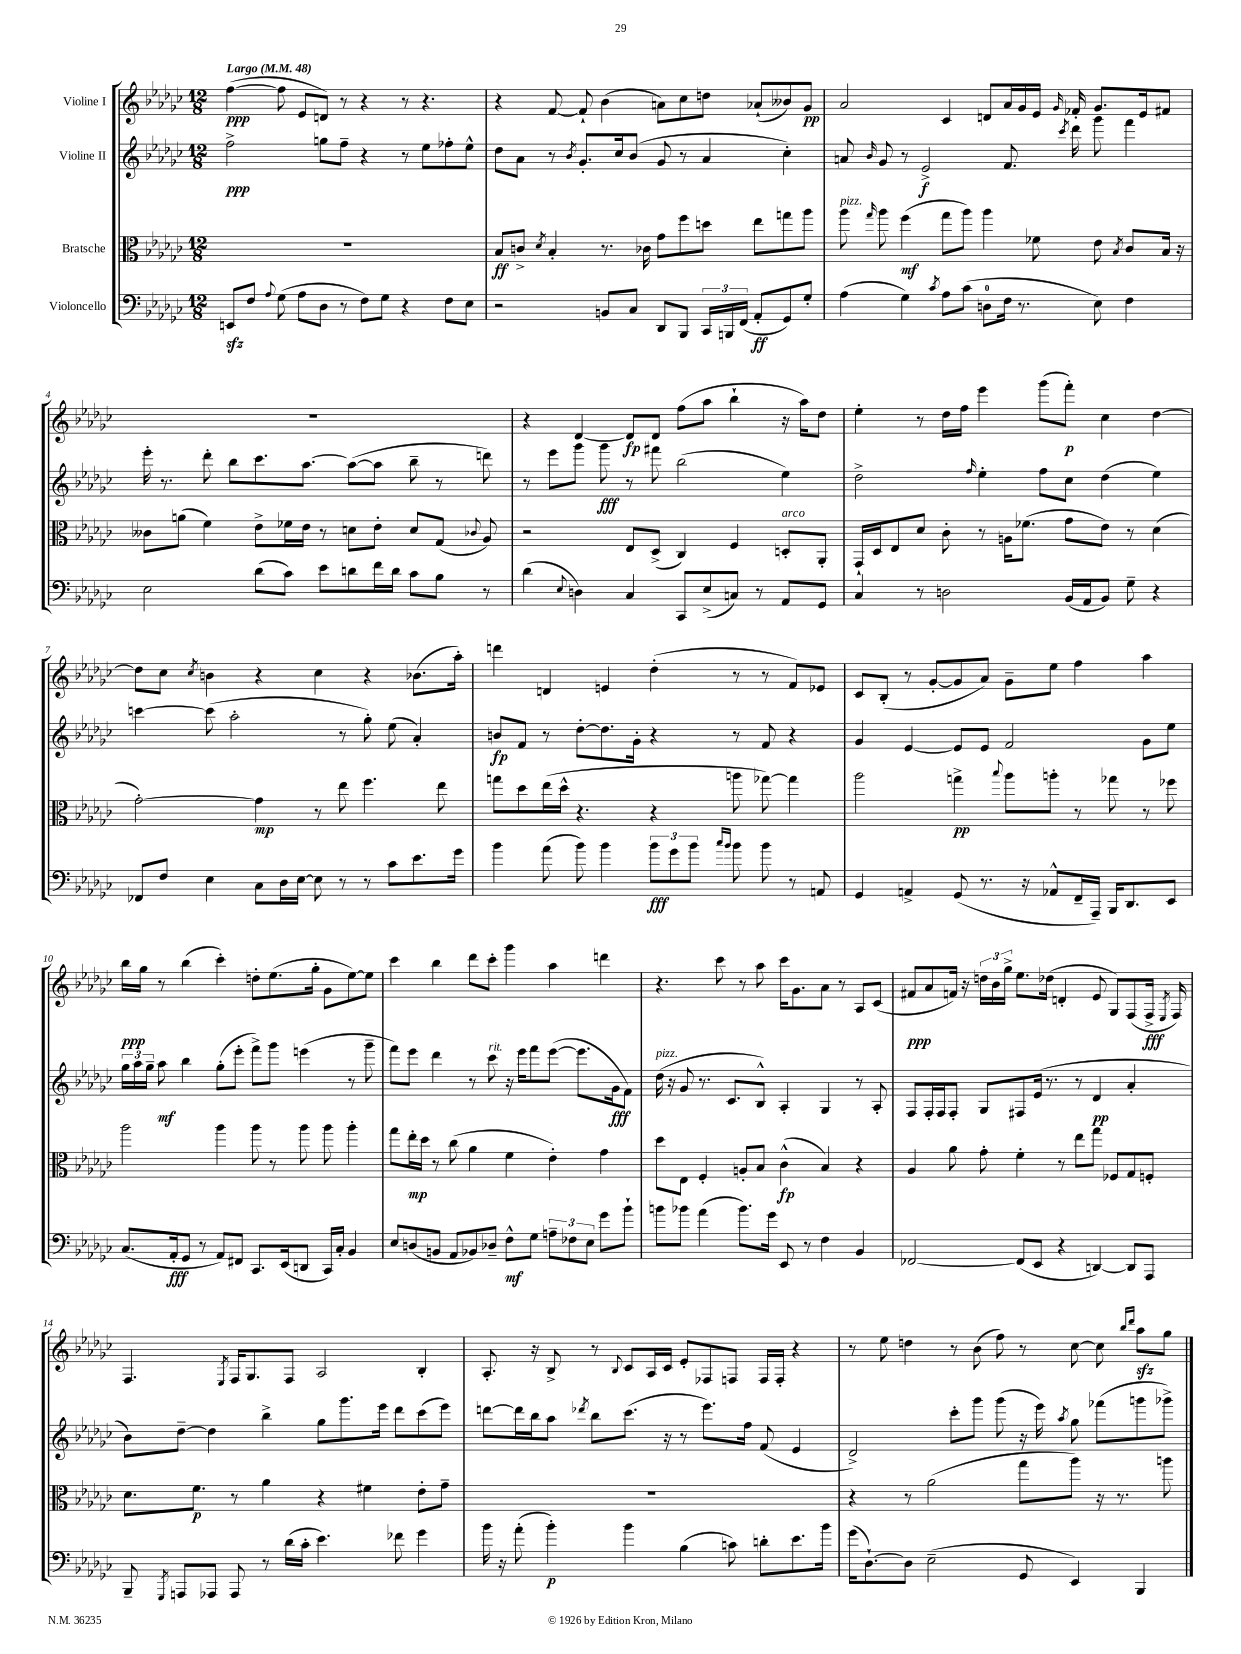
<<
\new StaffGroup <<
\new Staff = "s0" \with { instrumentName = "Violine I" } {
    \clef treble \key ges \major \numericTimeSignature \time 12/8 \tempo "Largo" 4 = 48
    \autoBeamOff f''4~\ppp( f''8 ees'8[ d'8]) r8 r4 r8 r4. |
    r4 f'8~ f'8-! bes'4( a'8[) ces''8 d''8] aes'8[-!( beses'8) ges'8]\pp |
    aes'2 ces'4 d'8[ aes'16 ges'16 ees'16] \grace { ges'16 } fes'16-. ges'8.[ ees'16 fis'8] |
    R1. |
    r4 des'4~ des'8[\fp des'8] f''8[( aes''8] bes''4-! r16 aes''16[) des''8] |
    ees''4-. r8 des''16[ f''16] ees'''4 ges'''8[( f'''8]-.\p) ces''4 des''4~ |
    des''8[ ces''8] \acciaccatura { ces''8 } b'4 r4 ces''4 r4 bes'8.[( aes''16]-.) |
    d'''4 d'4 e'4 des''4-.( r8 r8 f'8[) ees'8] |
    ces'8[ bes8]-.( r8 ges'8[~-. ges'8 aes'8]) ges'8[-- ees''8] f''4 aes''4 |
    bes''16[\ppp ges''16] r8 bes''4( ces'''4-.) d''8[-. ees''8.( ges''16]-. ges'8[ ees''8~) ees''8] |
    ces'''4 bes''4 des'''8[ ces'''8]-. ges'''4 aes''4 d'''4 |
    r4. ces'''8 r8 aes''8 ces'''16[ ges'8. aes'8] r8 aes8[ ces'8]( |
    fis'8[\ppp aes'8 f'16]) r16 \tuplet 3/2 { d''16[ bes'16 ges''16]-> } ees''8.[ des''16]( d'4-. ees'8 ges8[) f8( f16]->\fff \acciaccatura { ees8 } f16) |
    f4. \acciaccatura { ees8 } f16[ ges8. f8] aes2 bes4-. |
    aes8.-. r16 bes8-> r8 \appoggiatura { bes8 } ces'8[ aes16 ces'16] ees'8[-. fes8 f8] f16[ f16]-. r4 |
    r8 ees''8 d''4 r8 bes'8( f''8) r8 ces''8~ ces''8 \grace { bes''16[ des'''16] } aes''8[\sfz ges''8] \bar "|." |
}
\new Staff = "s1" \with { instrumentName = "Violine II" } {
    \clef treble \key ges \major \numericTimeSignature \time 12/8
    \autoBeamOff f''2->\ppp g''8[ f''8]-- r4 r8 ees''8[ fes''8-. ees''8]-^ |
    des''8[ aes'8] r8 \acciaccatura { bes'8 } ges'8.[-. ces''16 bes'8]( ges'8 r8 aes'4 ces''4-.) |
    a'8 \grace { bes'16 } ges'8 r8 ees'2->\f f'8. \acciaccatura { ces'''8 } des'''16 ges'''8 f'''4 |
    ees'''16-. r8. des'''8-. bes''8[ ces'''8. aes''8.]~ aes''8[~( aes''8] bes''8-- r8 d'''8) |
    r8 ees'''8[ ges'''8] ges'''8\fff r8 fis'''8 bes''2( ees''4) |
    des''2-> \grace { f''16 } ees''4-. f''8[ ces''8] des''4( ees''4) |
    c'''4~ c'''8( aes''2-. r8 ges''8-.) ees''8( aes'4-.) |
    b'8[\fp f'8] r8 des''8[~-. des''8. ges'16]-. r4 r8 f'8 r4 |
    ges'4 ees'4~ ees'8[ ees'8] f'2 ges'8[ ees''8] |
    \tuplet 3/2 { ges''16[ aes''16 ges''16]-- } aes''8\mf bes''4 ges''8[-.( ees'''8]-. f'''8[->) ges'''8] e'''4( r8 ges'''8-- |
    f'''8[) ees'''8] des'''4 r8 ces'''8^\markup { \italic "rit." } r16 ees'''16[ f'''8 ees'''8]~( ees'''8.[ ges'16\fff f'8]) |
    des''16^\markup { \italic "pizz." }( r16 ges'8 r8. ces'8.[ bes8]-^) aes4-. ges4 r8 aes8-. |
    f8[ f16-. f16 f8]-. ges8[ fis8 ees'16]( r8. r8 des'4\pp aes'4-. |
    bes'8[) des''8]~-- des''4 bes''4-> ges''8[ ges'''8. ees'''16] des'''8[ ces'''8( ees'''8]) |
    d'''8[~ d'''16 bes''16 aes''8] \acciaccatura { des'''8 } bes''8[ ces'''8.]( r16 r8 ees'''8.[) f''16] f'8( ees'4 |
    des'2->) ces'''8[-. ges'''8] ges'''8( r16 ees'''16) \acciaccatura { aes''8 } ges''8 fes'''8[( g'''8 ges'''8]->) \bar "|." |
}
\new Staff = "s2" \with { instrumentName = "Bratsche" } {
    \clef alto \key ges \major \numericTimeSignature \time 12/8
    \autoBeamOff R1. |
    bes8[\ff c'8]-> \acciaccatura { des'8 } bes4-. r8. ces'16 ges'8[ f''8 d''8] ees''8[ g''8 aes''8] |
    aes''8^\markup { \italic "pizz." } \grace { ges''16 } aes''8 f''4\mf( ges''8[ aes''8]) aes''4 fes'8 ees'8 \acciaccatura { bes8 } ces'8[ bes16] r16 |
    ceses'8[ a'8]( f'4) ees'8[-> fes'16 ees'16] r8 d'8[ ees'8]-. d'8[ ges8]( \appoggiatura { ces'8 } aes8) |
    r2 ees8[ des8]->( ces4) f4 d8[-.^\markup { \italic "arco" } aes,8]-. |
    ges,16[-! des16 ees8 des'8] ces'8-. r8 a16[ fes'8.]( ges'8[ ees'8]) r8 des'4( |
    ges'2~-.) ges'4\mp r8 ees''8 f''4. ees''8 |
    g''8[ des''8 ees''16( des''16]-^ r4. r4 a''8 ges''8~) ges''4 |
    aes''2 g''4->\pp \appoggiatura { bes''8 } aes''8[ a''8]-. r8 ges''8 r8 fes''8 |
    aes''2 aes''4 aes''8 r8 aes''8 aes''8 aes''4-. |
    ges''8[ ees''16-.\mp des''16] r8 ces''8( aes'4 f'4 ees'4-.) ges'4 |
    des''8[ ees8] f4-. a8[-. bes8] ces'4-^\fp( bes4) r4 |
    aes4 aes'8 ges'8-. f'4-. r8 ees''8[ ges''8] fes8[ ges8 f8]-. |
    des'8.[ f'8.]\p r8 aes'4 r4 fis'4 ees'8[-. ges'8]-- |
    R1. |
    r4 r8 aes'2( ges''8[ aes''8]) r16 r8. a''8 \bar "|." |
}
\new Staff = "s3" \with { instrumentName = "Violoncello" } {
    \clef bass \key ges \major \numericTimeSignature \time 12/8
    \autoBeamOff e,8[\sfz f8] \appoggiatura { aes8 } ges8( aes8[ des8] r8 f8[) ges8] r4 f8[ ees8] |
    r2 b,8[ ces8] des,8[ bes,,8] \tuplet 3/2 { ces,16[ b,,16 f,16]( } aes,8[-.\ff ges,8) ges8]-. |
    aes4( ges4) \acciaccatura { ces'8 } aes8[ ces'8]( d8[-0 f16] r8. ees8) f4 |
    ees2 des'8[( ces'8]) ees'8[ d'8 f'16 d'16] ces'8[ bes8] r8 |
    des'4( \appoggiatura { ees8 } d4) ces4 ces,8[ ees8->( c8]) r8 aes,8[ ges,8] |
    ces4 r8 d2 bes,16[( aes,16 bes,8]) ges8-- r4 |
    fes,8[ f8] ees4 ces8[ des16 ees16]~ ees8 r8 r8 ces'8[ ees'8. ges'16] |
    bes'4 aes'8( bes'8) bes'4 \tuplet 3/2 { bes'8[\fff ges'8 bes'8] } \grace { ces''16[ bes'16] } bes'8 bes'8 r8 a,8 |
    ges,4 a,4-> ges,8( r8. r16 aes,8[-^ f,16-- aes,,16]--) bes,,16[ des,8. ees,8] |
    ces8.[( aes,16-.\fff ges,8] r8 aes,8[) fis,8] ces,8.[ ees,16( d,8] ces,16[) ces16]-. bes,4 |
    ees8[ d8( b,8] aes,8[ bes,8) des8]-- f8[-^\mf ges8] \tuplet 3/2 { a8[-- fes8 ees8] } ges'8[ bes'8]-! |
    b'8[ bes'8] aes'4( bes'8.[) ges'16] ees,8 r8 f4 bes,4 |
    fes,2~ fes,8[( ees,8] r4 d,4~) d,8[ aes,,8] |
    bes,,8-- \acciaccatura { ges,,8 } a,,8[ aes,,8] aes,,8 r8 des'16[( ces'16]-. ees'4.) fes'8 ges'4 |
    bes'16 r16 aes'8-.( bes'4-.\p) bes'4 bes4( c'8) d'8[-. ees'8. bes'16] |
    ges'16[( des8.~-!) des8] ees2--( ges,8 ees,4) bes,,4 \bar "|." |
}
>>
>>
